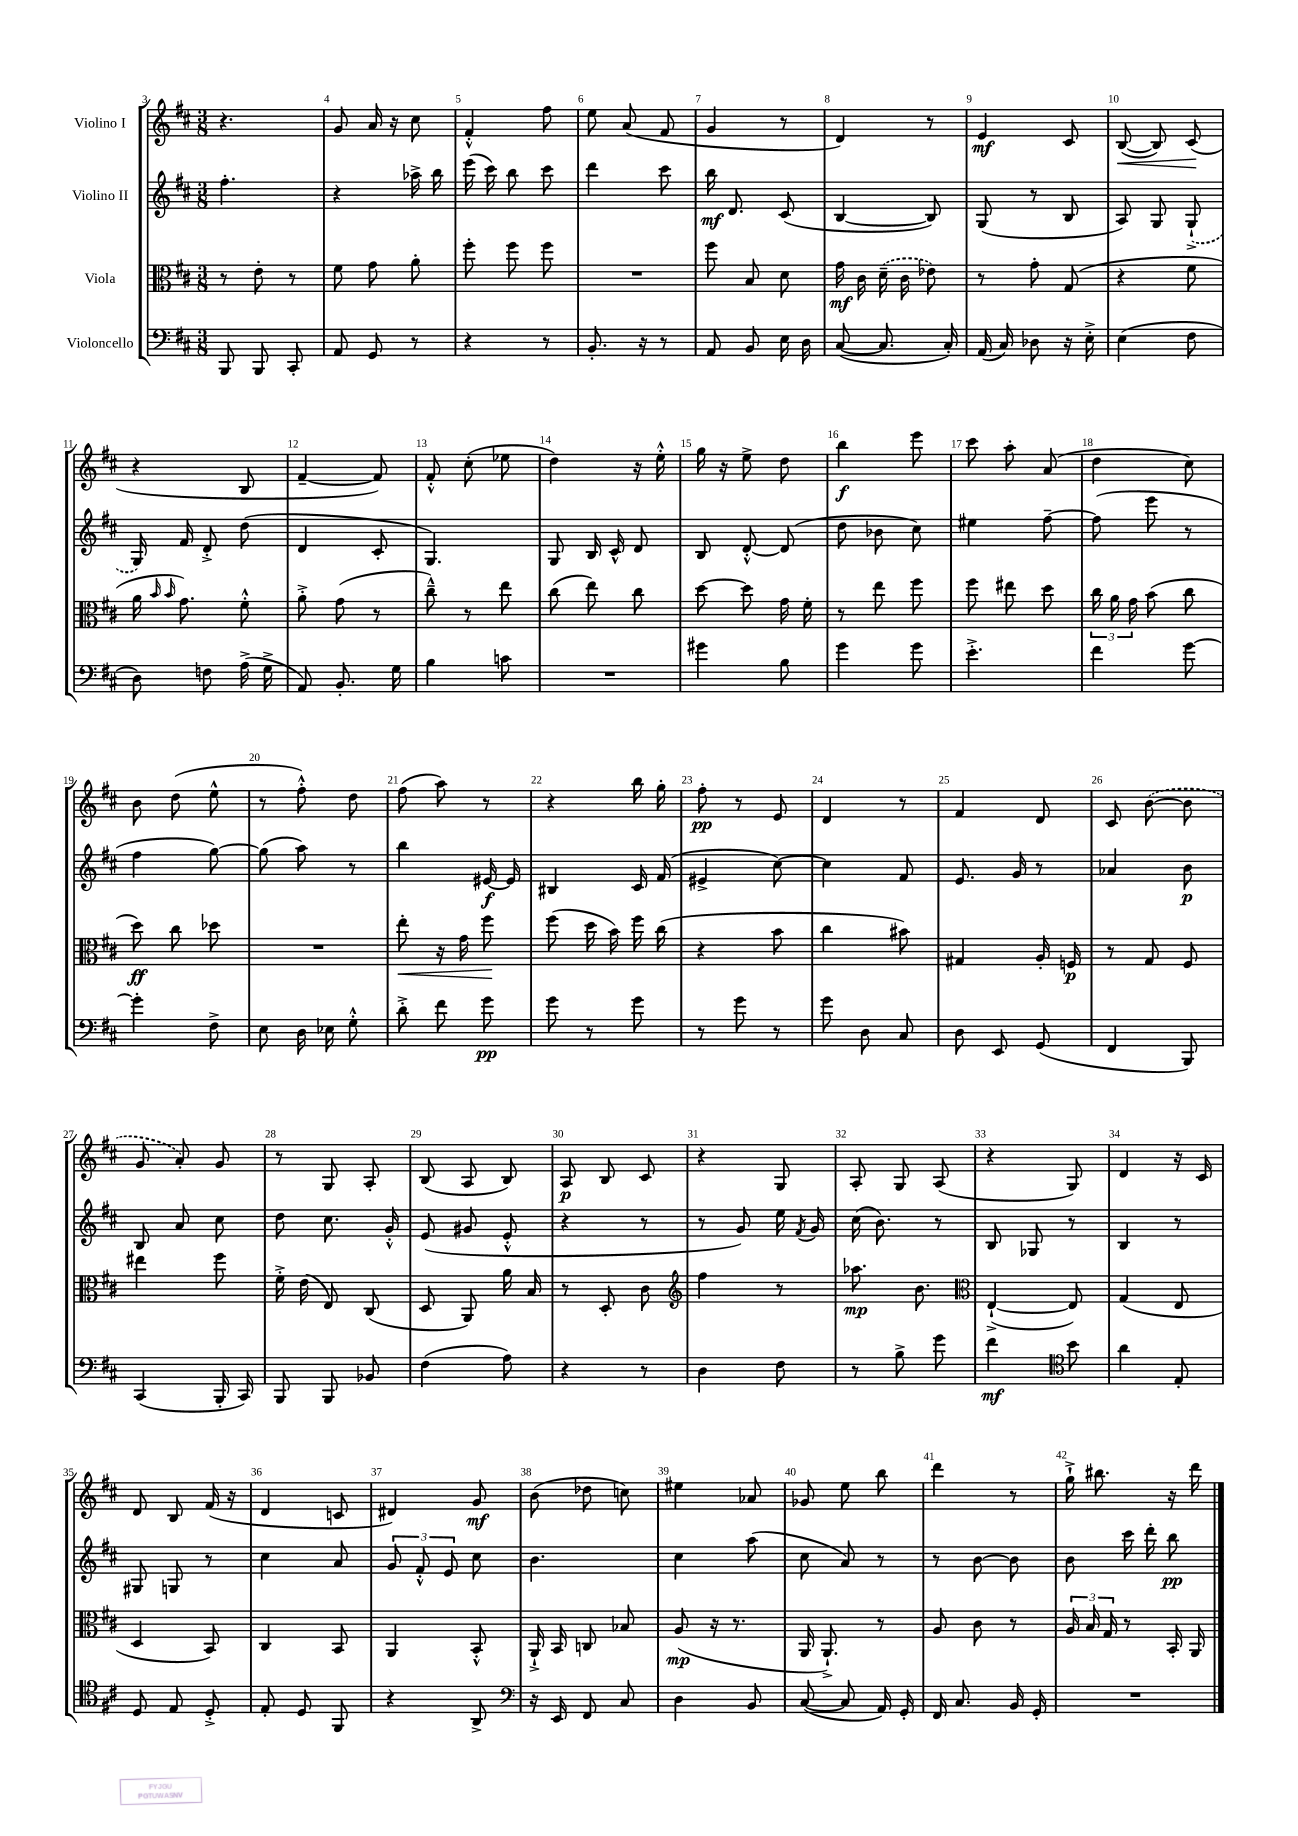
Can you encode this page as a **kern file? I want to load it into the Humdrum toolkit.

**kern	**kern	**kern	**kern
*staff4	*staff3	*staff2	*staff1
*clefF4	*clefC3	*clefG2	*clefG2
*k[f#c#]	*k[f#c#]	*k[f#c#]	*k[f#c#]
*M3/8	*M3/8	*M3/8	*M3/8
8BBB	8r	4.ff#'	4.r
8BBB	8e'	.	.
8CC#'	8r	.	.
=	=	=	=
8AA	8f#	4r	8g
8GG	8g	.	16a
.	.	.	16r
8r	8a'	16aa-^	8cc#
.	.	16bb	.
=	=	=	=
4r	8ff#'	(16eee	4f#'^^
.	.	16ccc#)	.
.	8ff#	8bb	.
8r	8ff#	8ccc#	8ff#
=	=	=	=
8.BB'	4.r	4ddd	8ee
.	.	.	(8a
16r	.	.	.
8r	.	8ccc#	8f#
=	=	=	=
8AA	8ff#	16bb	4g
.	.	8.d	.
8BB	8B	.	.
16E	8d	(8c#	8r
16D	.	.	.
=	=	=	=
([8C#	16g	[4B	4d)
.	16c#	.	.
8.C#]	(16d~	.	.
.	16c#	.	.
.	8e-)	8B])	8r
16C#')	.	.	.
=	=	=	=
(16AA	8r	(8G	4e
16C#)	.	.	.
8D-	8g'	8r	.
16r	(8G	8B	8c#
16E'^	.	.	.
=	=	=	=
(4E	4r	8A)	([8B
.	.	8G	8B])
8F#	8f#	(8G`^	(8c#
=	=	=	=
8D)	16a	16G)	4r
.	16qqb	.	.
.	16qqb	.	.
.	8.g)	16f#	.
8F	.	8d'^	.
(16A^	8f#'^^	(8dd	8B
16G^	.	.	.
=	=	=	=
8AA)	8a'^	4d	[4f#~
8.BB'	(8g	.	.
.	8r	8c#'	8f#])
16G	.	.	.
=	=	=	=
4B	8cc#~^^)	4.G)	8f#'^^
.	8r	.	(8cc#'
8c	8ee	.	8ee-
=	=	=	=
4.r	(8cc#	8G	4dd)
.	8ee)	16B	.
.	.	16c#^^	.
.	8cc#	8d	16r
.	.	.	16ee'^^
=	=	=	=
4g#	[8dd	8B	16gg
.	.	.	16r
.	8dd]	[8d'^^	8ee^
8B	16g	(8d]	8dd
.	16f#'	.	.
=	=	=	=
4g	8r	8dd	4bb
.	8ee	8b-	.
8g	8ff#	8cc#)	8eee
=	=	=	=
4.e'^	8ff#	4ee#	8ccc#
.	8ee#	.	8aa'
.	8dd	[8ff#~	(8a
=	=	=	=
4f#	24cc#	(8ff#]	4dd
.	24a	.	.
.	24g	.	.
.	(8b	8eee	.
[8g	8cc#	8r	8cc#)
=	=	=	=
4g']	8dd)	4ff#	8b
.	8cc#	.	(8dd
8F#^	8dd-	[8gg)	8ee^^
=	=	=	=
8E	4.r	(8gg]	8r
16D	.	8aa)	8ff#'^^)
16E-	.	.	.
8G'^^	.	8r	8dd
=	=	=	=
8d'^	8ee'	4bb	(8ff#
8f#	16r	.	8aa)
.	16g	.	.
8g	8ff#	[16e#	8r
.	.	16e#]	.
=	=	=	=
8g	(8ff#	4B#	4r
8r	16dd	.	.
.	16b)	.	.
8g	16ff#	16c#	16bb
.	(16cc#	(16f#	16gg'
=	=	=	=
8r	4r	4e#^	8ff#'
8g	.	.	8r
8r	8b	[8cc#)	8e
=	=	=	=
8g	4cc#	4cc#]	4d
8D	.	.	.
8C#	8b#)	8f#	8r
=	=	=	=
8D	4G#	8.e	4f#
8EE	.	.	.
.	.	16g	.
(8GG	16A'	8r	8d
.	16F	.	.
=	=	=	=
4FF#	8r	4a-	8c#
.	8G	.	([8b
8BBB)	8F#	8b	8b]
=	=	=	=
(4CC#	4ee#	8B	8g
.	.	8a	8a')
16BBB'	8ff#	8cc#	8g
16CC#)	.	.	.
=	=	=	=
8BBB	16f#'^	8dd	8r
.	(16e	.	.
8BBB	8E)	8.cc#	8G
8BB-	(8C#	.	8A'
.	.	16g'^^	.
=	=	=	=
(4F#	8D	(8e	(8B
.	8AA)	8g#	8A
8A)	16a	8e'^^	8B)
.	16B	.	.
=	=	=	=
4r	8r	4r	8A
.	8D'	.	8B
8r	8c#	8r	8c#
=	=	=	=
*	*clefG2	*	*
4D	4ff#	8r	4r
.	.	8g)	.
8F#	8r	16ee	8G
.	.	8qf#	.
.	.	16g	.
=	=	=	=
8r	8.aa-	(16cc#	8A'
.	.	8.b)	.
8B^	.	.	8G
.	8.b	.	.
8g	.	8r	(8A
=	=	=	=
*	*clefC3	*	*
4f#	([4E`^	8B	4r
.	.	8G-	.
*clefC4	*	*	*
8b	8E])	8r	8G)
=	=	=	=
4a	(4G	4B	4d
8E'	8E	8r	16r
.	.	.	16c#
=	=	=	=
8D	4D	8G#	8d
8E	.	8G	8B
8D'^	8BB)	8r	(16f#
.	.	.	16r
=	=	=	=
8E'	4C#	4cc#	4d
8D	.	.	.
8FF#	8BB	8a	8c
=	=	=	=
4r	4AA	12g	4d#)
.	.	12f#'^^	.
.	.	12e	.
8AA^	8BB'^^	8cc#	8g
=	=	=	=
*clefF4	*	*	*
16r	16AA`^	4.b	(8b
16EE	16BB	.	.
8FF#	8C	.	8dd-
8C#	8B-	.	8cc)
=	=	=	=
4D	(8A	4cc#	4ee#
.	16r	.	.
.	8.r	.	.
8BB	.	(8aa	8a-
=	=	=	=
([8C#	16AA	8cc#	8g-
.	8.AA`^)	.	.
8C#]	.	8a)	8ee
16AA)	8r	8r	8bb
16GG'	.	.	.
=	=	=	=
16FF#	8A	8r	4ddd
8.C#	.	.	.
.	8c#	[8b	.
16BB	8r	8b]	8r
16GG'	.	.	.
=	=	=	=
4.r	24A	8b	16gg`^
.	24B	.	.
.	.	.	8.bb#
.	24G	.	.
.	8r	16ccc#	.
.	.	16ddd'	.
.	16BB'	8bb	16r
.	16AA	.	16ddd
==	==	==	==
*-	*-	*-	*-
